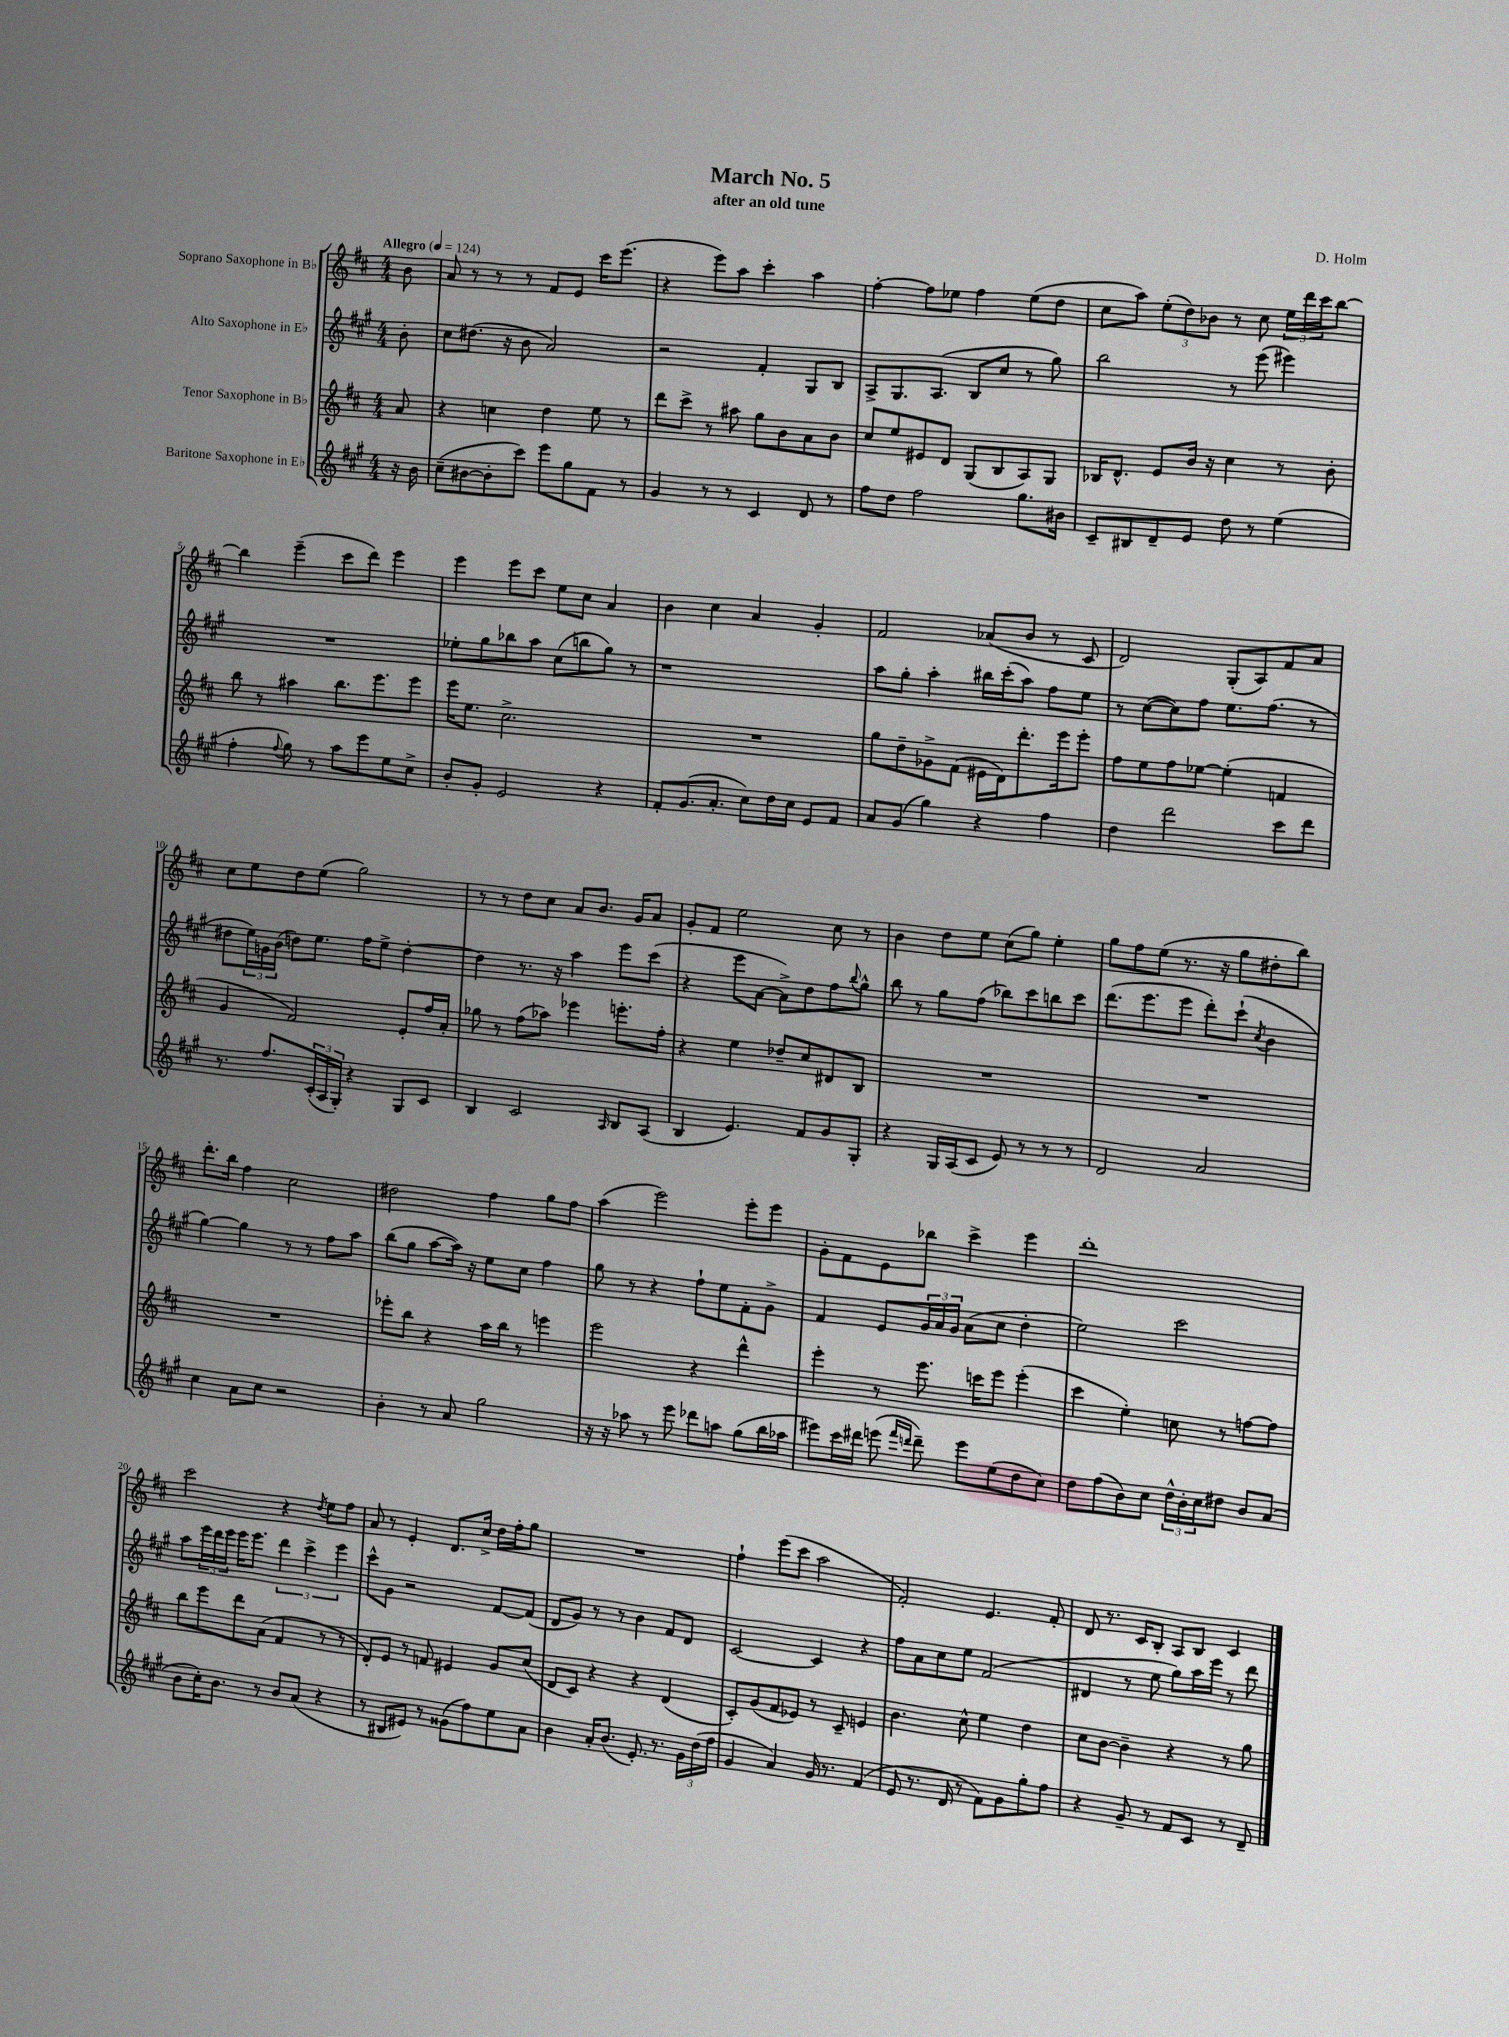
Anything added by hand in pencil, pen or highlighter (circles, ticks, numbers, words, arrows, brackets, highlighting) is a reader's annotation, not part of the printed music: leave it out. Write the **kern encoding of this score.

**kern	**kern	**kern	**kern
*part4	*part3	*part2	*part1
*staff4	*staff3	*staff2	*staff1
*I"Baritone Saxophone in E♭	*I"Tenor Saxophone in B♭	*I"Alto Saxophone in E♭	*I"Soprano Saxophone in B♭
*clefG2	*clefG2	*clefG2	*clefG2
*k[f#c#g#]	*k[f#c#]	*k[f#c#g#]	*k[f#c#]
*M4/4	*M4/4	*M4/4	*M4/4
*MM124	*MM124	*MM124	*MM124
=	=	=	=
!	!	!	!LO:TX:a:B:t=Allegro
16r	8a/	8b'\	8b\
16b\	.	.	.
=1	=1	=1	=1
(8cc#~\L	4r	8cc#\L	8a/
[8b#X\	.	(8.dd#X\J	8r
8b#'\]	4ccn\	.	8r
.	.	16r	.
8ccc#\J)	.	8b\	8r
8eee\L	4dd\	2a/)	8f#/L
8gg#\	.	.	8e/J
8f#\J	8ee\	.	16ccc#\KL
.	.	.	(8.eee\J
8r	8r	.	.
=2	=2	=2	=2
4g#/	8ddd\L	2r	4r
.	8ccc#^\J	.	.
8r	8r	.	8eee\L)
8r	8aa#X\	.	8aa\J
4c#/	8gg\L	4f#'/	4ccc#'\
.	8b\	.	.
8d/	8a\	8G#/L	4aa\
8r	8b\J	8B/J	.
=3	=3	=3	=3
8ff#\L	8cc#/L	8A^/L	[4ff#'\
8dd\J	8ee/	8.G#/	.
2ff#\	8e#X/	.	8ff#\L]
.	.	(8.A/J	.
.	8d/J	.	8ee-X\J
.	(8G/L	8B/L	4ff#\
.	8B/	8cc#/J	.
8.gg#\L	8A/)	8r	(8ee-\L
.	8G/J	8gg#\)	8dd\J
16b#X\Jk	.	.	.
=4	=4	=4	=4
8c#~/L	16B-X/KL	2bb\	8cc#\L
.	8.d^^/J	.	.
8B#X/	.	.	8aa\J)
8d~/	8e/L	.	(12ee'\L
.	.	.	12dd\)
8e/J	16b/Jk	.	.
.	.	.	12b-X\J
.	16r	.	.
8dd\	4cc#\	8r	8r
8r	.	(8eee\	8cc#\
(4ee\	8r	4eee#X\)	24ee\LL
.	.	.	24ddd\
.	.	.	24ccc#\J
.	8b'\	.	[8bb\J
!!LO:LB:g=z
=5	=5	=5	=5
4ff#'\	8bb\	1r	4bb\]
.	8r	.	.
8qqff#/	.	.	.
8gg#\)	4aa#X\	.	(4eee~\
8r	.	.	.
8aa\L	8.bb\L	.	8ccc#\L
8eee\	.	.	8ddd\J)
.	8.eee\	.	.
8ee\	.	.	4eee\
8cc#^\J	8eee\J	.	.
=6	=6	=6	=6
8b'/L	16eee\KL	8ee-X'\L	4eee\
.	8.ee\J	.	.
8g#'/J	.	8gg#\	.
2e/	2.cc#^\	8bb-X\	8eee\L
.	.	8aa\J	8ccc#\J
.	.	(8cc#\L	8ee\L
.	.	8bbn\	8cc#\J
4r	.	8gg#\J)	4a/
.	.	8r	.
=7	=7	=7	=7
8f#'/L	1r	1r	4b\
(8.g#/	.	.	.
.	.	.	4cc#\
8.a'/J	.	.	.
8cc#\L)	.	.	4a/
16dd\L	.	.	.
16cc#\JJ	.	.	.
8e/L	.	.	4g'/
8f#/J	.	.	.
=8	=8	=8	=8
8a/L	8gg\L	8aa\L	2f#/
(8g#/J	8dd~\	8gg#'\J	.
4gg#\)	8g-X^\	4aa'\	.
.	(8f#\J	.	.
4r	16e#X\LL	16bb#X\LL	(8a-X/L
.	16d\J)	(16ccc#'\J	.
.	8.ddd'\	8aa\J)	8b/J
4ff#\	.	8ff#\L	8r
.	16eee\k	.	.
.	8eee'\J	8ee\J	8c#/
=9	=9	=9	=9
4dd\	8ff#\L	8r	2d/)
.	8ee\	([8cc#\L	.
2ddd\	8ff#\	8cc#\])	.
.	[8ee-X\J	8ff#\J	.
.	(4ee-'\]	8.ee\L	(8G'/L
.	.	.	8A/)
.	.	(8.ff#\J	.
8ccc#\L	4fn/	.	8f#/
8ddd\J	.	8r	8a/J
!!LO:LB:g=z
=10	=10	=10	=10
8.r	4g/	8dd#X\L	8cc#\L
.	.	24ee\L)	8ee\
.	.	24gn\	.
8.ff#/L	.	.	.
.	.	(24b\JJ	.
.	2f#/)	8ddn\L)	8dd\
(24c#'/L	.	8.ee\J	(8ee\J
24A/	.	.	.
24G#'/JJ)	.	.	.
4r	.	.	2gg\)
.	.	16ff#\KL	.
.	.	8ee^\J	.
8G#/L	8e'/L	[4dd'\	.
8c#/J	16ff#/L	.	.
.	16a'/JJ	.	.
=11	=11	=11	=11
4B/	8gg-X\	4dd\]	8r
.	8r	.	8r
2c#/	(8ff#\L	8.r	8dd\L
.	8aa-X\J)	.	8cc#\J
.	.	16r	.
.	4eee-X\	4aa\	8a/L
.	.	.	8.b/J
16qqA/	.	.	.
8B/L	8.eeen'\L	8eee\L	.
.	.	.	16g/KL
(8A/J	.	(8ccc#\J	8a/J
.	16ff#'\Jk	.	.
=12	=12	=12	=12
4B/	4r	4r	8g'/L
.	.	.	8f#/J
4.e/)	4ee\	8eee\L	2ee\
.	.	[8a\J	.
.	8dd-X~/L	8a^\L])	.
8f#/L	8cc#/	8dd\	.
8g#/	8d#X/	8ff#\	8cc#\
.	.	8qqbb/	.
8G#'/J	8B/J	8gg#^^\J	8r
=13	=13	=13	=13
4r	1r	8bb\	4b\
.	.	8r	.
16G#/LL	.	8gg#\L	8dd\L
(16A/J	.	.	.
8c#/J	.	(8ff#\J	8ee\J
8e/)	.	8bb-X\L)	(8cc#\L
8r	.	8ccc#\	8gg\J)
8r	.	8bbn\	4ee'\
8r	.	8ccc#\J	.
=14	=14	=14	=14
2d/	1r	(8.ddd\L	8gg\L
.	.	.	8ff#\
.	.	8.eee\	.
.	.	.	(8ee\J
.	.	8eee\J	8.r
2a/	.	8ddd'\L)	.
.	.	.	16r
.	.	(8ccc#`\J	8gg\L
.	.	8qcc#/	.
.	.	4b\	8dd#X'\
.	.	.	8bb\J)
!!LO:LB:g=z
=15	=15	=15	=15
4cc#\	1r	[4gg#\)	8.ddd'\L
.	.	.	16bb\Jk
8a\L	.	4gg#\]	4ff#\
8cc#\J	.	.	.
2r	.	8r	2cc#\
.	.	8r	.
.	.	8ff#\L	.
.	.	8aa\J	.
=16	=16	=16	=16
4b'\	8eee-X'\L	(8bb\L	2dd#X\
.	8bb\J	8gg#\J	.
8r	4r	[8aa\L	.
8a/	.	16aa\Jk])	.
.	.	16r	.
2gg#\	16aa\LL	8ee\L	4ff#\
.	16bb\JJ	.	.
.	8r	8cc#\J	.
.	4eeen\	4ff#\	8gg\L
.	.	.	8ff#\J
=17	=17	=17	=17
16r	2eee\	8gg#\	(4aa\
16r	.	.	.
8aa-X\	.	8r	.
8r	.	4r	2eee\)
8eee\	.	.	.
8ddd-X\L	4r	8ff#`\L	.
8aan\J	.	8ee\	.
(8gg#\L	4ddd^^\	8f#'\	8eee'\L
16bb\L	.	8g#^\J	8eee\J
16aa-X\JJ	.	.	.
=18	=18	=18	=18
8eee#X\L)	4eee'\	4f#/	8g'\L
16ccc#\L	.	.	8f#\
16ddd#X\JJ	.	.	.
(8eeen\	8r	8e/L	8e\
16qqfff#/LL	.	.	.
16qqdddn/JJ	.	.	.
8ddd~\)	8.eee\	24g#/L	8bb-X\J
.	.	24a/	.
.	.	24g#/JJ	.
8eee\L	.	(8a\L	4ccc#^\
.	16cccn\KL	.	.
(8ee\	8eee\J	8cc#\J	.
8dd\	(4eee'\	4dd'\	4eee\
8cc#\J)	.	.	.
=19	=19	=19	=19
8dd\L	4ccc#\	2ee\)	1ddd'
(8ff#\	.	.	.
8b\)	4ee'\)	.	.
8cc#\J	.	.	.
24dd^^\LL	8ccn\	2ccc#\	.
24b'\	.	.	.
24cc#\J	.	.	.
8dd#X\J	8r	.	.
8b/L	[8ffn\L	.	.
(8a/J	8ff\J]	.	.
!!LO:LB:g=z
=20	=20	=20	=20
8b\L	8bb\L	8aa\L	2ccc#\
16cc#'\K)	8eee\	24eee\L	.
.	.	24ddd\	.
8.b\J	.	.	.
.	.	24eee\JJ	.
.	8ddd\	16eee\KL	.
.	.	8.eee\J	.
8r	(8a\J	.	.
8b/L	4f#/	6ddd\	4r
(8a/J	.	.	.
.	.	6ccc#^\	.
.	.	.	8qdd/
4r	8r	.	8ee\L
.	.	6eee\	.
.	8r	.	8ff#\J
=21	=21	=21	=21
8r	8d'/L)	8ccc#^^\L	8a/
8B#X/L	8e/J	8g#\J	8r
8e#X/J)	8r	2r	4e'/
8r	8fn/	.	.
(8g##X\L	4e#X/	.	8.d/L
8ff#\)	.	.	.
.	.	.	16cc#^/Jk
8ee\	8g/L	[8f#/L	16dd\LL
.	.	.	16ff#'\J
8a\J	(8cc#/J	(8f#/J]	8gg\J
=22	=22	=22	=22
4b\	8d/L	8d/L	1r
.	8c#/J)	8g#/J)	.
16a'/KL	4r	8r	.
(8.b/J	.	.	.
.	.	8r	.
8.e'/)	4r	4b\	.
8.r	.	.	.
.	(4d/	8f#/L	.
24g#\LL	.	8d/J	.
(24dd\	.	.	.
24ff#\JJ	.	.	.
=23	=23	=23	=23
4g#/	8c#'/L)	[2c#/	4ff#`\
.	(8g/	.	.
4a/)	8f#/	.	(8eee\L
.	8e-X/J)	.	8ccc#\J
16g#/	8r	4c#/]	2aa\
8.r	.	.	.
.	8c#~/	.	.
(4f#/	4en/	4r	.
=24	=24	=24	=24
8e/	4.b\	8ff#\L	2f#'/)
8.r	.	8a\	.
.	.	8cc#\	.
16d/	.	.	.
8r	8cc#^^\	8ee\J	.
8f#\L)	4ee\	(2f#/	4.e/
8g#\	.	.	.
8gg#'\	4dd\	.	.
8ff#\J	.	.	8f#'/
=25	=25	=25	=25
4r	8cc#\L	4d#X/	8d/
.	[8b\J	.	8.r
8g#~/	4b~\]	8r	.
.	.	.	16c#/KL
8r	.	8ee\	8B'/J
8f#/L	4r	8gg#\L)	8A/L
8c#/J	.	16aa\L	8B/J
.	.	16eee\JJ	.
8r	8r	8r	4c#/
8d~/	8gg\	8ddd\	.
==	==	==	==
*-	*-	*-	*-
